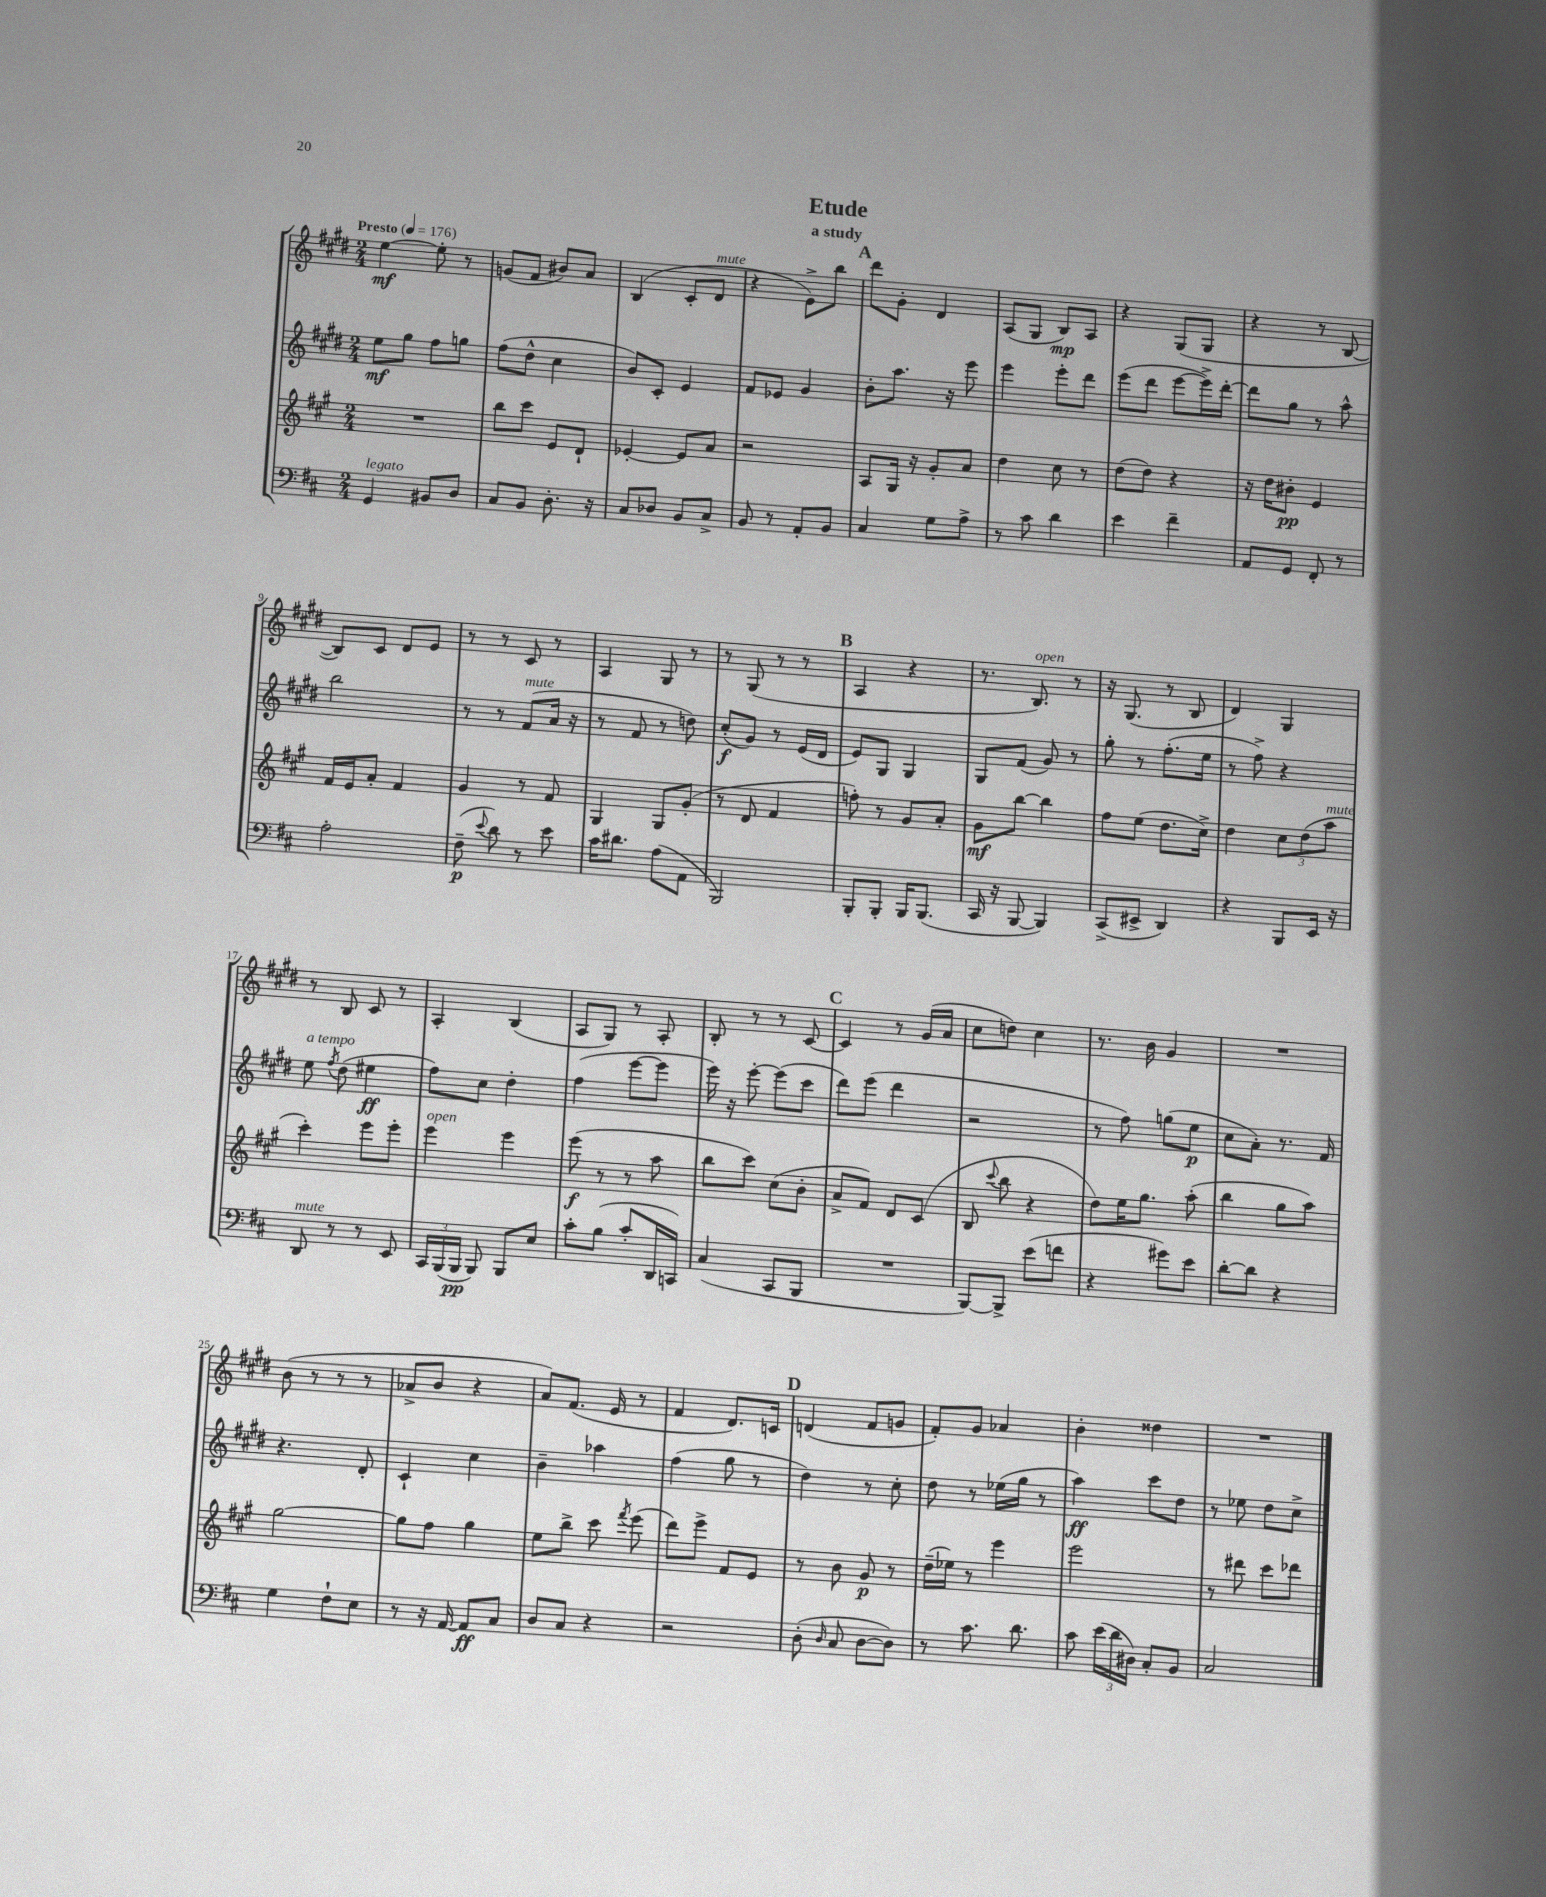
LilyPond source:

\header { title = "Etude" subtitle = "a study" }
<<
\new StaffGroup <<
\new Staff = "s0" {
    \clef treble \key e \major \numericTimeSignature \time 2/4 \tempo "Presto" 4 = 176
    \autoBeamOff e''4~\mf e''8-. r8 |
    g'8[( fis'8] bis'8[) a'8] |
    b4( cis'8[-. dis'8]^\markup { \italic "mute" } |
    r4 e'8[->) b''8] |
    \mark \markup { \bold "A" } dis'''8[ gis'8]-. dis'4 |
    a8[( gis8] b8[\mp) a8] |
    r4 gis8[( gis8] |
    r4 r8 b8~ |
    b8[) cis'8] dis'8[ e'8] |
    r8 r8 cis'8 r8 |
    a4 gis8 r8 |
    r8 gis8( r8 r8 |
    \mark \markup { \bold "B" } a4 r4 |
    r8. b8.^\markup { \italic "open" }) r8 |
    r16 gis8.( r8 b8 |
    dis'4) gis4 |
    r8 b8 cis'8 r8 |
    a4-. b4( |
    a8[ gis8]) r8 a8-. |
    b8-. r8 r8 cis'8~ |
    \mark \markup { \bold "C" } cis'4 r8 gis'16[( a'16] |
    cis''8[ d''8]) cis''4 |
    r8. b'16 gis'4 |
    R2 |
    b'8( r8 r8 r8 |
    aes'8[-> b'8] r4 |
    a'8[) fis'8.]( e'16 r8 |
    fis'4 dis'8.[) c'16] |
    \mark \markup { \bold "D" } d'4( fis'8[ g'8] |
    fis'8[-.) gis'8] aes'4 |
    b'4-. disis''4 |
    R2 \bar "|." |
}
\new Staff = "s1" {
    \clef treble \key e \major \numericTimeSignature \time 2/4
    \autoBeamOff e''8[\mf gis''8] fis''8[ g''8] |
    fis''8[( dis''8]-^ cis''4 |
    b'8[) cis'8]-. e'4 |
    fis'8[ ees'8] gis'4 |
    \mark \markup { \bold "A" } b'8[-. a''8.] r16 e'''8 |
    e'''4 e'''8[-. dis'''8] |
    e'''8[( dis'''8] e'''8[~ e'''16->) dis'''16]~-. |
    dis'''8[ gis''8] r8 a''8-^ |
    b''2 |
    r8 r8 fis'8[^\markup { \italic "mute" }( a'16] r16 |
    r8 fis'8 r8 d''8) |
    cis''8[-.\f( gis'8]) r8 e'16[( dis'16] |
    \mark \markup { \bold "B" } e'8[) gis8] gis4 |
    gis8[ fis'8]( gis'8) r8 |
    gis''8-. r8 fis''8.[-.( e''16] |
    r8 fis''8->) r4 |
    e''8^\markup { \italic "a tempo" } \acciaccatura { fis''8 } dis''8( eis''4\ff |
    fis''8[) cis''8] dis''4-. |
    fis''4( e'''8[~ e'''8] |
    e'''16) r16 e'''8~-. e'''8[( cis'''8] |
    \mark \markup { \bold "C" } dis'''8[) e'''8]( dis'''4 |
    r2 |
    r8 fis''8) g''8[( e''8]\p |
    cis''8[ a'8]-.) r8. fis'16 |
    r4. dis'8-. |
    cis'4-! cis''4 |
    b'4-- aes''4 |
    fis''4( gis''8 r8 |
    \mark \markup { \bold "D" } dis''4) r8 cis''8-. |
    dis''8 r8 ees''16[( gis''16] r8 |
    a''4\ff) cis'''8[ dis''8] |
    r8 ees''8 dis''8[ cis''8]-> \bar "|." |
}
\new Staff = "s2" {
    \clef treble \key a \major \numericTimeSignature \time 2/4
    \autoBeamOff R2 |
    b''8[ cis'''8] e'8[ d'8]-! |
    ees'4~-. ees'8[ a'8] |
    r2 |
    \mark \markup { \bold "A" } a8[ gis16] r16 gis'8[-. a'8] |
    d''4 cis''8 r8 |
    d''8[( d''8]) r4 |
    r16 d''16[ bis'8]-.\pp e'4 |
    fis'16[ e'16 a'8]-. fis'4 |
    gis'4 r8 fis'8 |
    gis4 gis8[ gis'8]-.( |
    r8 d'8 fis'4 |
    \mark \markup { \bold "B" } f''8-.) r8 gis'8[ a'8]-. |
    gis'8[\mf b''8]~ b''4 |
    fis''8[ e''8]( d''8.[ cis''16]->) |
    d''4 \tuplet 3/2 { cis''8[ d''8( a''8]^\markup { \italic "mute" } } |
    cis'''4-.) e'''8[ e'''8]-. |
    e'''4^\markup { \italic "open" } e'''4 |
    e'''8\f( r8 r8 a''8 |
    b''8[ cis'''8]) cis''8[( b'8]-. |
    \mark \markup { \bold "C" } a'8[-> fis'8]) d'8[ cis'8]( |
    b8 \appoggiatura { cis'''8 } b''8 r4 |
    d''8[) e''16 gis''8.] a''8-.( |
    b''4 gis''8[ a''8]) |
    gis''2~ |
    gis''8[ fis''8] gis''4 |
    e''8[ b''8]-> cis'''8 \acciaccatura { fis'''8 } e'''8( |
    d'''8[) e'''8]-> fis'8[ e'8] |
    \mark \markup { \bold "D" } r8 b'8 gis'8\p r8 |
    d''16[--( ees''16]) r8 e'''4 |
    e'''2 |
    r8 dis'''8 cis'''8[ des'''8] \bar "|." |
}
\new Staff = "s3" {
    \clef bass \key d \major \numericTimeSignature \time 2/4
    \autoBeamOff g,4^\markup { \italic "legato" } bis,8[ d8] |
    cis8[ b,8] d8.-. r16 |
    cis8[ des8] b,8[ cis8]-> |
    b,8 r8 a,8[-. b,8] |
    \mark \markup { \bold "A" } cis4 g8[ a8]-> |
    r8 cis'8 d'4 |
    e'4 fis'4-- |
    a,8[ g,8] fis,8-. r8 |
    a2-. |
    fis8--\p( \appoggiatura { e'8 } d'8) r8 e'8 |
    cis'16[ dis'8.] a8[( a,8] |
    b,,2) |
    \mark \markup { \bold "B" } b,,8[-. b,,8]-. b,,16[ b,,8.]( |
    cis,16 r16 b,,8~ b,,4) |
    cis,8[->( eis,8]-> d,4) |
    r4 b,,8[ e,16] r16 |
    d,8^\markup { \italic "mute" } r8 r8 e,8 |
    \tuplet 3/2 { cis,16[ b,,16( b,,16]\pp } b,,8) b,,8[ e8] |
    cis'8[-. b8]( cis'8[-. d,16 c,16]) |
    cis4( cis,8[ b,,8] |
    \mark \markup { \bold "C" } R2 |
    b,,8[~) b,,8]-> e'8[( f'8] |
    r4 gis'8[) e'8] |
    d'8[~-. d'8] r4 |
    g4 fis8[-! e8] |
    r8 r16 a,16~ a,8[\ff cis8] |
    d8[ cis8] r4 |
    r2 |
    \mark \markup { \bold "D" } d8-.( \grace { d16 } cis8 d8[~ d8]) |
    r8 cis'8. d'8. |
    cis'8 \tuplet 3/2 { e'16[( d'16 dis16]) } cis8[-. b,8] |
    cis2 \bar "|." |
}
>>
>>
